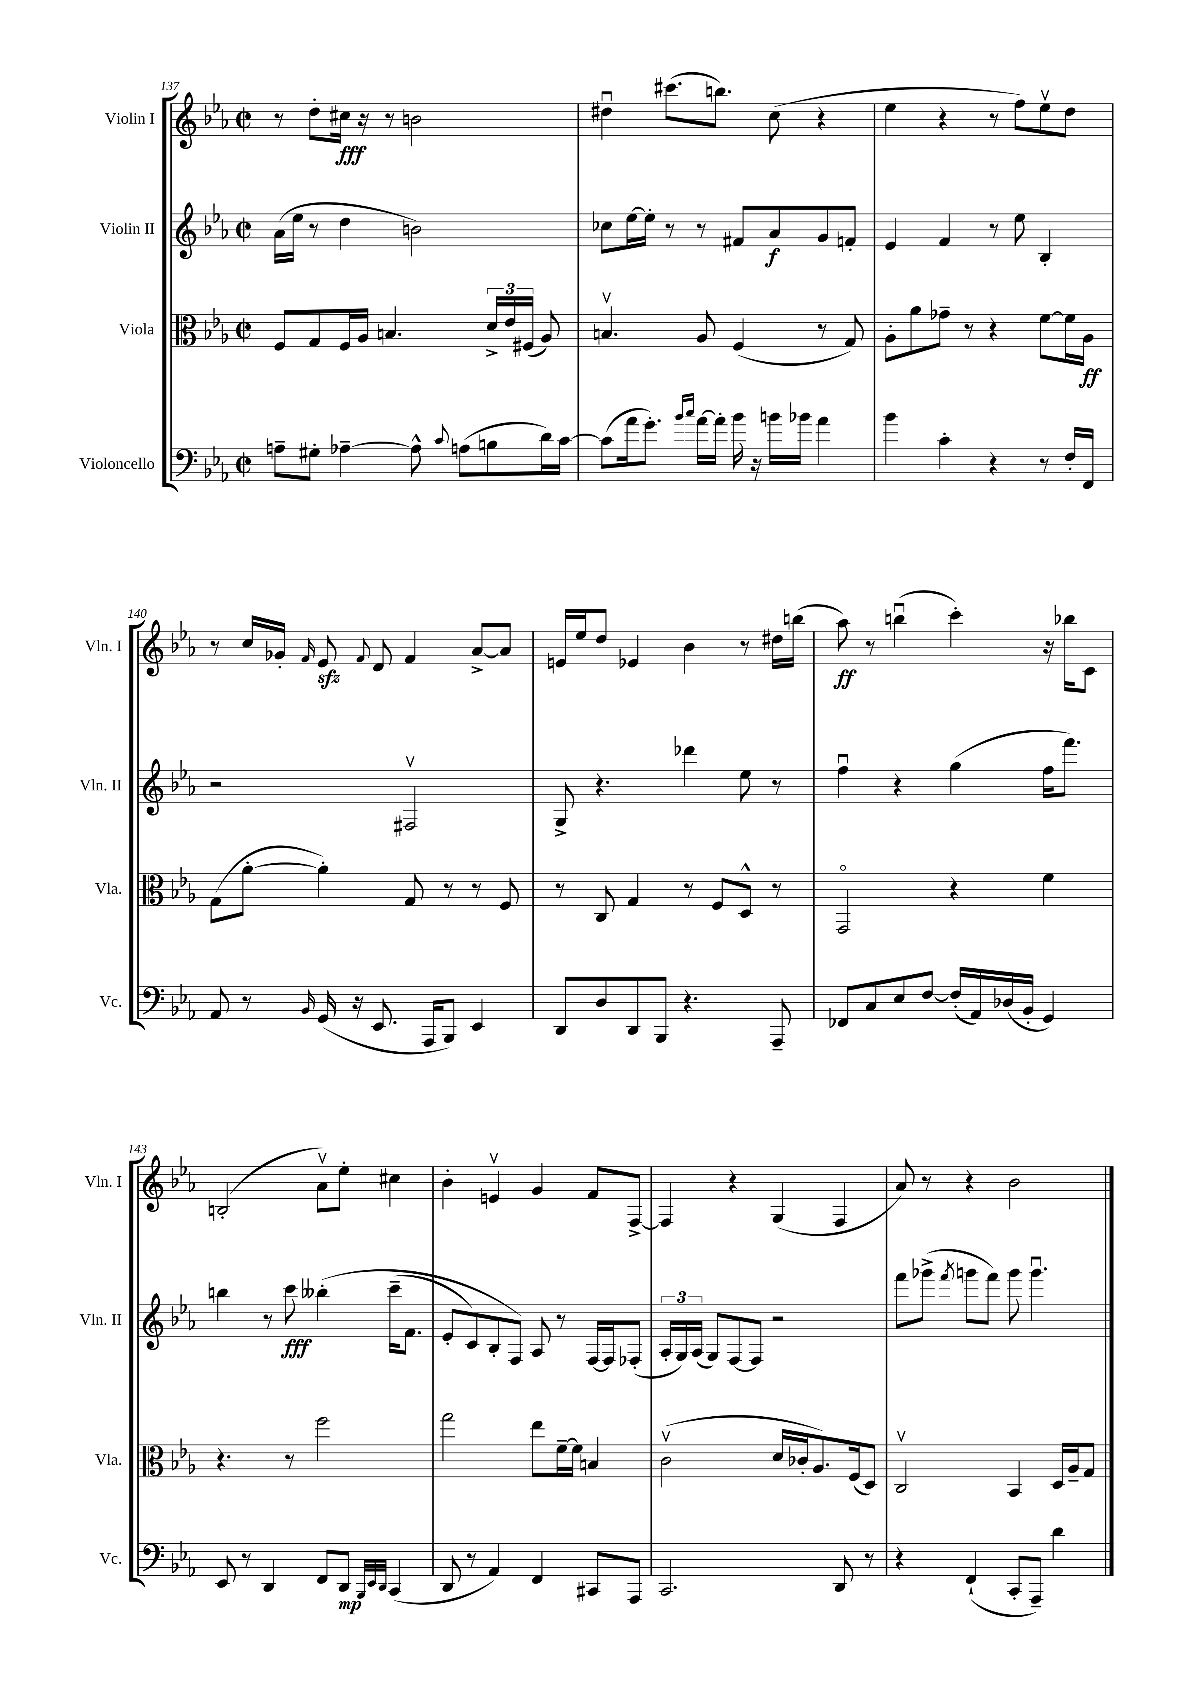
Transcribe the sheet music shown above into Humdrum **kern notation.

**kern	**kern	**kern	**kern
*staff4	*staff3	*staff2	*staff1
*clefF4	*clefC3	*clefG2	*clefG2
*k[b-e-a-]	*k[b-e-a-]	*k[b-e-a-]	*k[b-e-a-]
*M2/2	*M2/2	*M2/2	*M2/2
*met(c|)	*met(c|)	*met(c|)	*met(c|)
8A~	8F	(16a-	8r
.	.	16ee-	.
8G#'	8G	8r	8dd'
[4A-~	16F	4dd	16cc#
.	16A-	.	16r
.	4.B	.	8r
8A-^^]	.	2b)	2b
8qqc	.	.	.
(8A	.	.	.
8B	24d^	.	.
.	24e-	.	.
.	(24F#	.	.
16d)	8A-)	.	.
[16c	.	.	.
=	=	=	=
(8c]	4.Bv	8cc-	4dd#u
16a-	.	[16ee-	.
8.g')	.	16ee-']	.
.	.	8r	(8.ccc#
16qqb-	.	.	.
16qqcc	.	.	.
[16a-	8A-	8r	.
16a-']	.	.	8.bb)
16b-	(4F	8f#	.
16r	.	.	.
16b	.	8a-	(8cc
16b-	.	.	.
4a-	8r	8g	4r
.	8G)	8f'	.
=	=	=	=
4b-	8A-'	4e-	4ee-
.	8a-	.	.
4c'	8g-~	4f	4r
.	8r	.	.
4r	4r	8r	8r
.	.	8ee-	8ff)
8r	[8f	4B-'	8ee-v
16F'	16f]	.	8dd
16FF	16A-	.	.
=	=	=	=
8AA-	(8G	2r	8r
8r	[8a-'	.	16cc
.	.	.	16g-'
16qqBB-	.	.	16qqf
(16GG	4a-'])	.	8e-
16r	.	.	.
.	.	.	8qqf
8.EE-	.	.	8d
.	8G	2F#v	4f
16AAA-	.	.	.
8BBB-)	8r	.	.
4EE-	8r	.	[8a-^
.	8F	.	8a-]
=	=	=	=
8DD	8r	8G^	16e
.	.	.	16ee-
8D	8C	4.r	8dd
8DD	4G	.	4e-
8BBB-	.	.	.
4.r	8r	4ddd-	4b-
.	8F	.	.
.	8D^^	8ee-	8r
8AAA-~	8r	8r	16dd#
.	.	.	(16bb
=	=	=	=
8FF-	2GGo	4ffu	8aa-)
8C	.	.	8r
8E-	.	4r	(4bbu
[8F	.	.	.
(16F']	4r	(4gg	4ccc')
16AA-)	.	.	.
(16D-	.	.	.
16BB-'	.	.	.
4GG)	4f	16ff	16r
.	.	8.fff)	16bb-
.	.	.	8c
=	=	=	=
8EE-	4.r	4bb	(2B'
8r	.	.	.
4DD	.	8r	.
.	8r	8ccc	.
8FF	2ff	&(4bb--'	8a-v)
8DD	.	.	8ee-'
32qqBBB-	.	.	.
32qqEE-	.	.	.
32qqDD	.	.	.
(4CC	.	(16ccc~	4cc#
.	.	8.f	.
=	=	=	=
8DD	2gg	8e-'	4b-'
8r	.	8c)	.
4AA-)	.	8B-'	4ev
.	.	8F&)	.
4FF	8ee-	8A-	4g
.	[16f~	8r	.
.	16f]	.	.
8CC#	4B	[16F	8f
.	.	16F]	.
8AAA-	.	(8F-'	[8F^
=	=	=	=
2.CC	(2cv	24A-'	4F]
.	.	24G)	.
.	.	(24A-	.
.	.	8G)	.
.	.	[8F	4r
.	.	8F]	.
.	16d	2r	(4G
.	16c-'	.	.
.	8.A-)	.	.
8DD	.	.	4F
.	(16F	.	.
8r	8D)	.	.
=	=	=	=
4r	2Cv	8fff	8a-)
.	.	(8ggg-^	8r
.	.	8qfff	.
(4FF`	.	8ggg	4r
.	.	8fff)	.
8CC'	4BB-	8ggg	2b-
8AAA-~)	.	4.gggu	.
4d	16D	.	.
.	16A-~	.	.
.	8G	.	.
==	==	==	==
*-	*-	*-	*-
